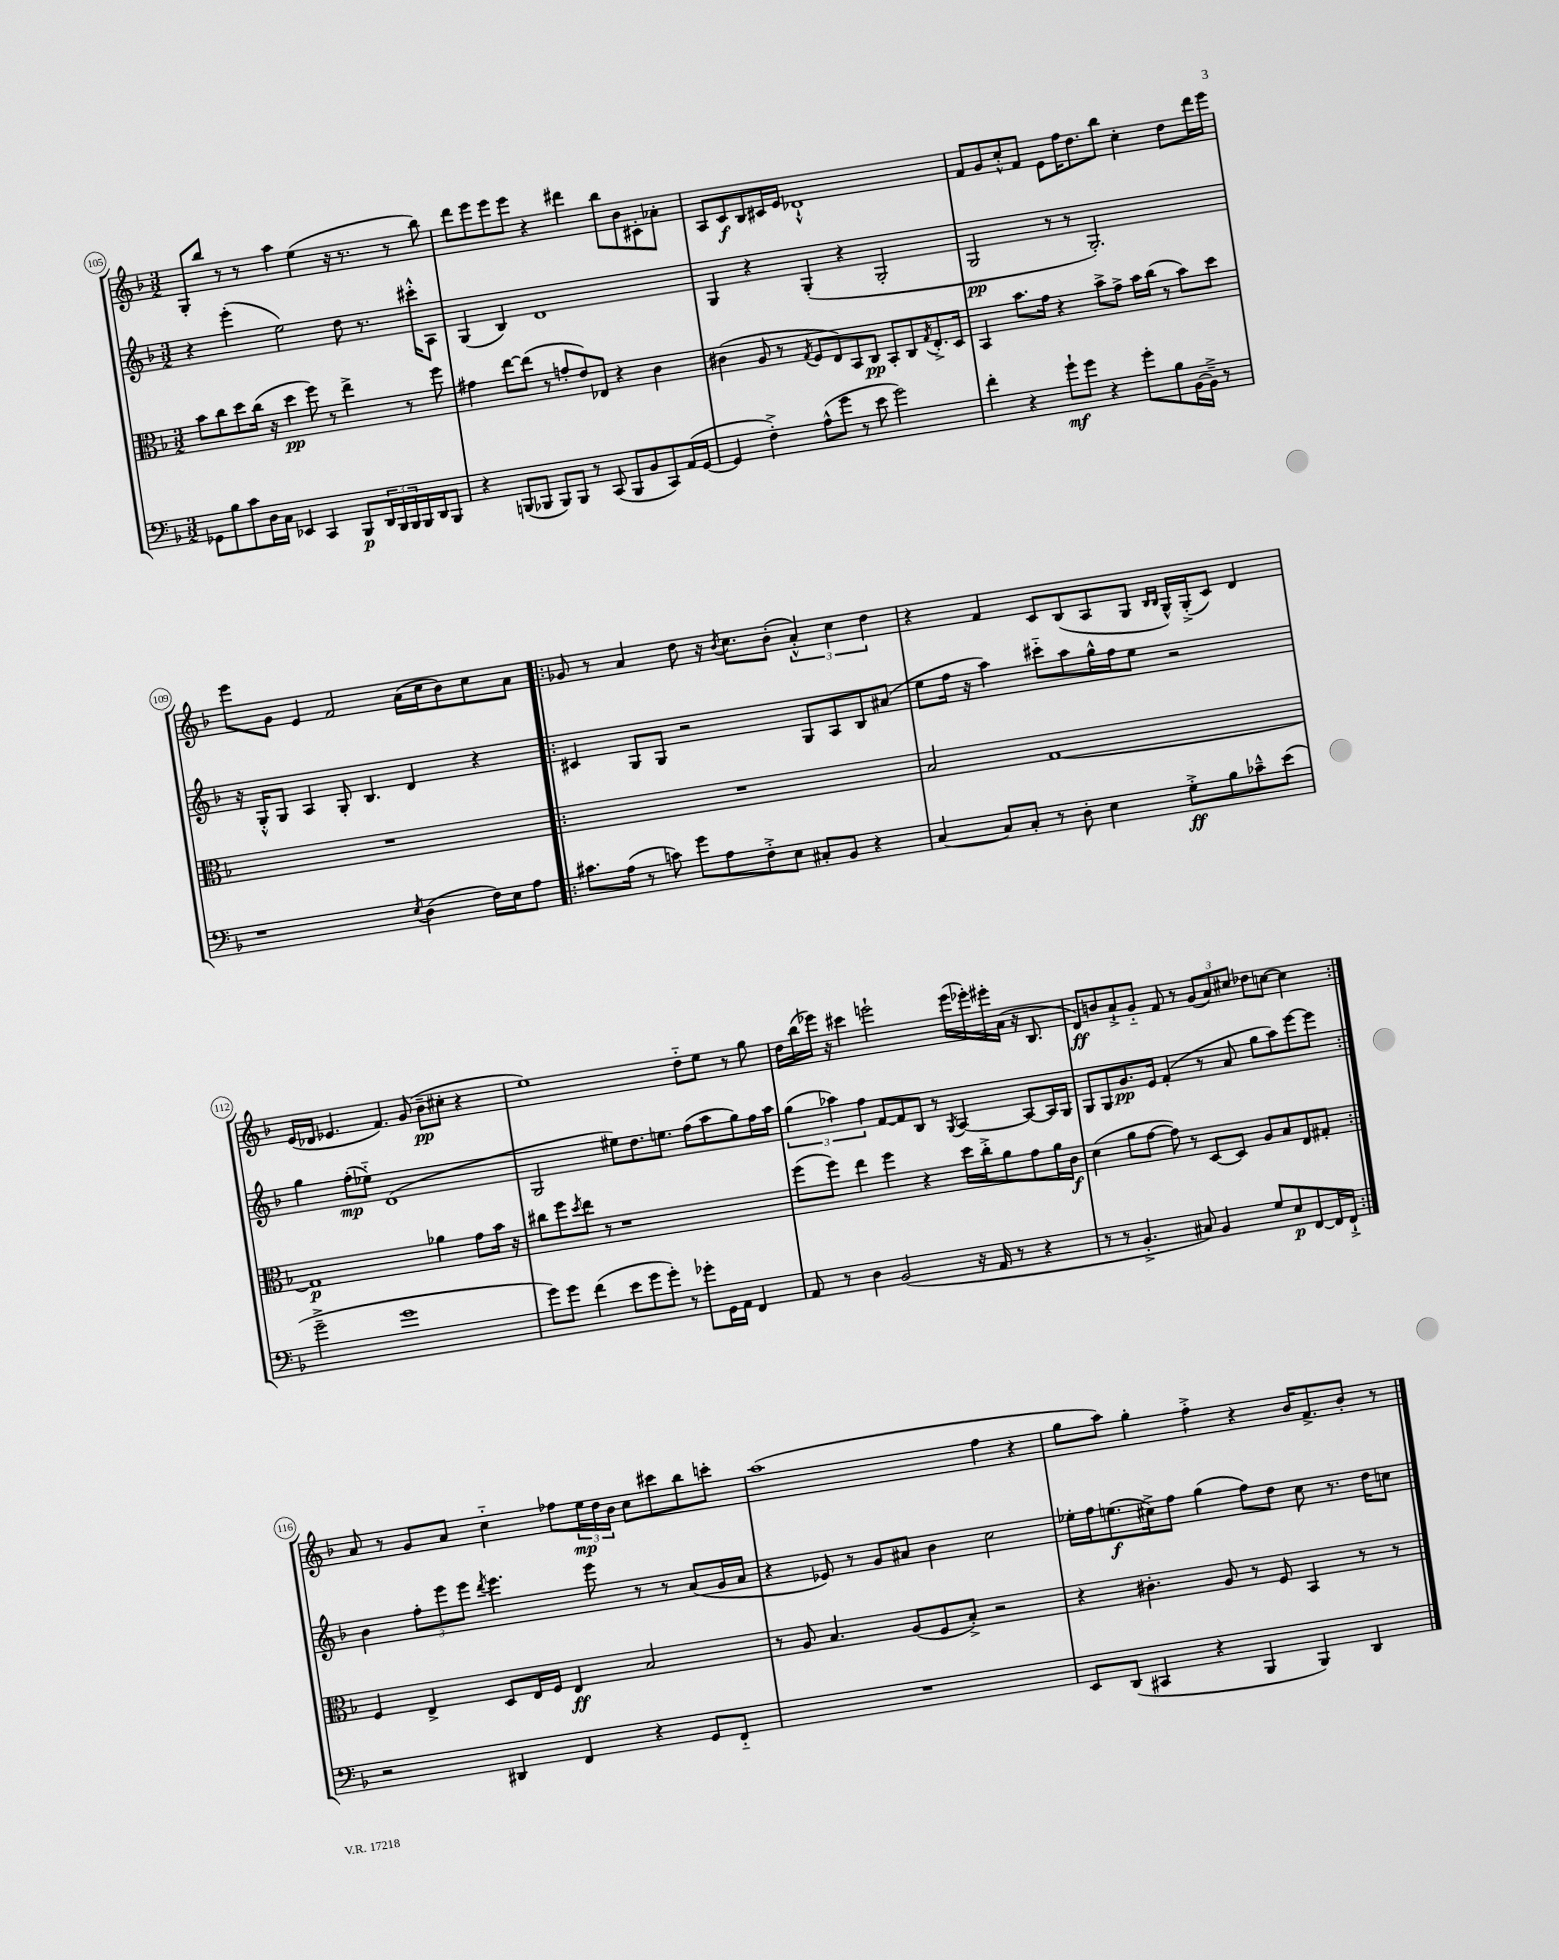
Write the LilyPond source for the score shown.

<<
\new StaffGroup <<
\new Staff = "s0" {
    \clef treble \key f \major \numericTimeSignature \time 3/2
    g8-. bes''8 r8 r8 a''4 e''4( r16 r8. r8 bes''8) |
    d'''8 e'''8 e'''8 e'''8 r4 dis'''4 bes''8 bes'8 cis'8-. aes'8-. |
    a8 c'8\f bes8 cis'16 e'16 des'1-!-^ |
    f'8 g'8 c''8-.-^ f'8 e'8 f''16 d''8. bes''8 c''4-. d''8 d'''16 e'''16 |
    e'''8 g'8 e'4 f'2 a'16( c''16 bes'8) c''8 a'8 |
    \repeat volta 2 { ges'8 r8 a'4 d''8 r16 \acciaccatura { bes'8 } c''8. bes'8-.( \tuplet 3/2 { a'4-.-^) c''4 d''4 } |
    r4 f'4 c'8 bes8( a8 g8 \grace { bes16 bes16 } g16-^) g16-.->( c'8) d'4 |
    e'16( des'16 ees'4. f'4.) g'8( bes'8--\pp cis''8-. r4 |
    e''1) d''8-_ e''8 r8 g''8 |
    d''16 bes''16( ees'''16) r16 cis'''4 e'''2-! e'''16( ees'''16-.) eis'''16-. a'16( r16 bes8. |
    d'8\ff) b'8 a'8-!-> g'8-_ f'8 r8 \tuplet 3/2 { g'8( a'8) cis''8 } des''8 c''8~ c''4 | }
    a'8 r8 g'8 a'8 c''4-_ fes''8 \tuplet 3/2 { e''16\mp d''16 bes'16 } c''8 cis'''8 bes''8 c'''8-. |
    a''1( f''4 r4 |
    g''8 a''8) g''4-. f''4-.-> r4 bes'16 f'8.-> bes'8-. r8 \bar "|." |
}
\new Staff = "s1" {
    \clef treble \key f \major \numericTimeSignature \time 3/2
    r4 e'''4-.( e''2) d''8 r8. cis'''16-.-^ a8 |
    g4( bes4) d'1 |
    g4 r4 g4-.( r4 g2-. |
    g2\pp r8 r8 g2.-.) |
    r16 g16-.-^ g8 a4 g8-. bes4. d'4 r4 |
    \repeat volta 2 { cis'4 g8 g8 r2 g8 a8 bes8 ais'8( |
    e''8 f''16 r16 a''4) cis'''8-_ a''8 g''16-^ f''16 e''8 r2 |
    g''4 f''8-.\mp( ees''8-_) d'1( |
    g2 eis''8) d''8. e''8. f''8( a''8 g''8) f''16 a''16 |
    \tuplet 3/2 { g''4( aes''4) f''4 } f'8~ f'8 bes8 r8 \acciaccatura { g8 } a4~ a8~ a16 g16 |
    g8 g8 g'8.\pp e'16 f'4-.( r8 a'8 g''8 a''8) e'''8~ e'''8 | }
    bes'4 \tuplet 3/2 { f''8-. e'''8 e'''8 } \acciaccatura { d'''8 } e'''4. e'''8 r8 r8 a'8( g'16 a'16 |
    r4 ees'8) r8 g'8 ais'8 bes'4 c''2 |
    ees''16-. f''16 e''8.\f( cis''16->) f''8 g''4( f''8) d''8 cis''8 r8. d''16 c''8 \bar "|." |
}
\new Staff = "s2" {
    \clef alto \key f \major \numericTimeSignature \time 3/2
    bes'8 c''8 d''8 c''16( r16 d''4\pp f''8) r8 e''4-> r8 f''8 |
    gis'4 e''8~ e''8( r8 g'8-. e'8) ees8 r4 c'4 |
    cis'4( a8 r8 \acciaccatura { g8 } f8 e8) bes,8 c8\pp bes,8-. c8 \acciaccatura { g8 } e8.-.-> d16 |
    bes,4 bes'8. g'16 r4 bes'8-> g'8-> bes'16 c''16( r8 bes'8) d''8 |
    R1. |
    \repeat volta 2 { R1. |
    bes2 g1~ |
    g1\p aes'4 g'8 bes'16 r16 |
    cis''8 f''8 \acciaccatura { d''8 } e''8 r8 r1 |
    f''8( f''8) e''4 f''4 r4 d''16 c''16-.-> a'8 g'8 a'16 c'16\f |
    d'4( a'8 g'8~ g'8) r8 d8~ d8 a8 bes8 e8 gis8-. | }
    f4 e4-> d8 e16 f16 e4\ff bes2 |
    r8 a8 bes4. a8( f8 bes8-.->) r2 |
    r4 cis'4.-. a8 r8 f8 bes,4 r8 r8 \bar "|." |
}
\new Staff = "s3" {
    \clef bass \key f \major \numericTimeSignature \time 3/2
    ges,8 bes8 c'8 d16 c16 ees,4 c,4 bes,,8\p \tuplet 3/2 { d,16 bes,,16 bes,,16 } bes,,16 d,16 bes,,8 |
    r4 b,,8( bes,,8 bes,,8) bes,,8 r8 c,8( bes,,8 bes,8 c,8) a,16( g,16~ |
    g,4 f4-.->) a8-^( g'8 r8 e'8 g'2) |
    f'4-. r4 g'8-!\mf g'8 r4 g'8-. bes8 bes,16~ bes,16---> r8 |
    r1 \acciaccatura { e8 } d4( f16) e16 a8 |
    \repeat volta 2 { cis'8. a16( r8 c'8) g'8 a8 f8-.-> e8 cis8-. bes,8 r4 |
    c4~ c8 c8-. r8 d8-. e4 g8-.->\ff bes8 ces'8---^ e'8( |
    g'2---> g'1 |
    g'8) g'8 f'4( e'8 g'8 g'8-.) r8 ges'8-. g,16 a,16 f,4 |
    a,8 r8 d4 bes,2( r16 a,16 r8 r4 |
    r8 r8 bes,4.-.-> cis8) bes,4 g8 e8\p f,8~ f,16 f,16-!-> | }
    r2 dis,4 f,4 r4 g,8 f,8-_ |
    R1. |
    e,8 d,8( cis,4 r4 bes,,4 bes,,4) d,4 \bar "|." |
}
>>
>>
\layout { \context { \Score currentBarNumber = #105 \override BarNumber.stencil = #(make-stencil-circler 0.1 0.3 ly:text-interface::print) } }
